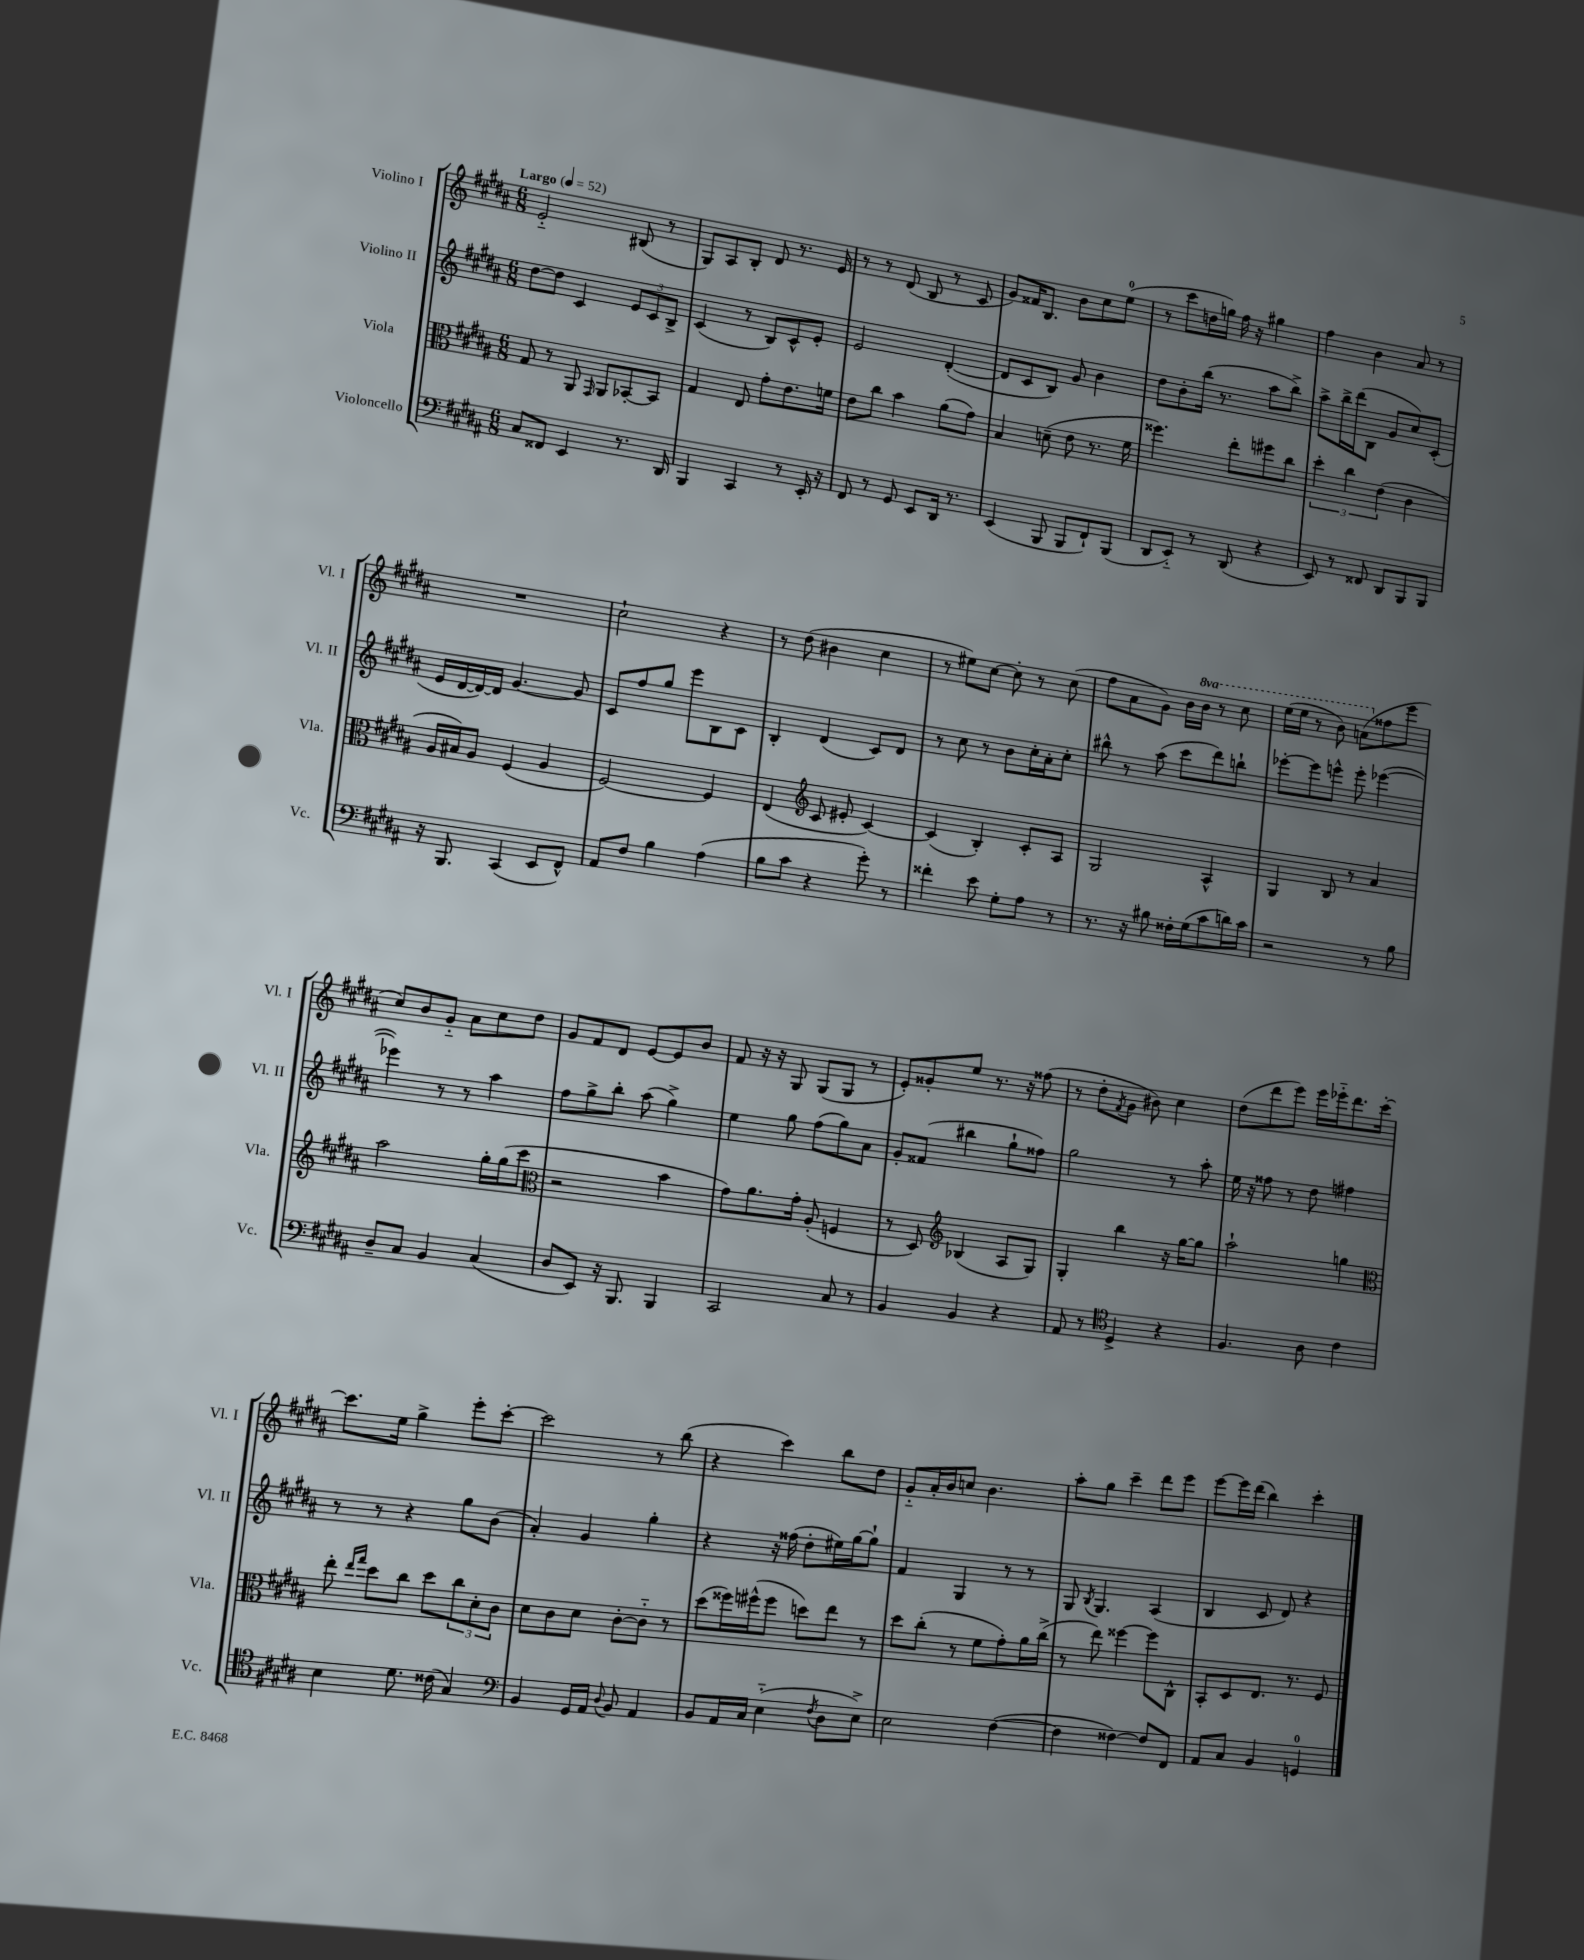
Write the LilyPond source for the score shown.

<<
\new StaffGroup <<
\new Staff = "s0" \with { instrumentName = "Violino I" shortInstrumentName = "Vl. I" } {
    \clef treble \key b \major \numericTimeSignature \time 6/8 \set Staff.ottavationMarkups = #ottavation-simple-ordinals \tempo "Largo" 4 = 52
    e'2-_ bis8( r8 |
    gis8) ais8 b8-. dis'8 r8. e'16 |
    r8 r8 dis'8( b8 r8 cis'8 |
    gis'8) fisis'16 b8. b'8 cis''8 e''8-0( |
    r8 cis'''8 d''16 g''16) fis''16 r16 gis''4 |
    fis''4 b'4 ais'8 r8 |
    R2. |
    cis''2-! r4 |
    r8 dis''8( bis'4 cis''4 |
    r8 eis''8) cis''8~ cis''8-. r8 cis''8( |
    fis''8 ais'8 gis'8) b'16 \ottava #1 b''16 r8 cis'''8 |
    e'''16( e'''16 r8 b''8) a''8( \ottava #0 fisis''8 e'''8 |
    cis''8) b'8 gis'8-_ ais'8 cis''8 dis''8 |
    gis'8 fis'8 dis'8 e'8~ e'8 b'8 |
    fis'8 r16 r16 gis8 gis8( gis8 r8 |
    e'8-.) gisis'8-. e''8 r8. r16 fisis''8( |
    r8 dis''8-. \acciaccatura { fis'8 } gis'8 bis'8) cis''4 |
    dis''8( dis'''8 e'''8) e'''16 ees'''16-_ dis'''8. cis'''16~-. |
    cis'''8. e''16 gis''4-> e'''8-. cis'''8~-. |
    cis'''2 r8 b''8( |
    r4 cis'''4) b''8 dis''8 |
    gis'8-_ ais'16-. b'16 c''8 b'4. |
    ais''8-. gis''8 cis'''4-- dis'''8 e'''8 |
    e'''8~ e'''16 dis'''16( b''4) cis'''4-. \bar "|." |
}
\new Staff = "s1" \with { instrumentName = "Violino II" shortInstrumentName = "Vl. II" } {
    \clef treble \key b \major \numericTimeSignature \time 6/8
    dis''8~ dis''8 cis'4 \tuplet 3/2 { e'8 cis'8 b8-> } |
    cis'4( r8 b8) cis'8-^ e'8-. |
    e'2 dis'4~-.( |
    dis'8 cis'8 b8) gis'8 b'4 |
    dis''8 b'8-. b''16( r8. ais''8 b''8->) |
    ais''8-> b''16-> dis'''16( b8 gis'8 cis''8) cis'8-.( |
    e'16 dis'16~ dis'16~) dis'16 gis'4.~ gis'8 |
    cis'8 fis''8 gis''8 e'''8 b8 cis'8 |
    b4-. dis'4( cis'8) dis'8 |
    r8 cis''8 r8 b'8 cis''16-. ais'16-. cis''8-. |
    bis''8-^ r8 ais''8( cis'''8 dis'''8) b''8-! |
    ees'''8~-. ees'''8 e'''8-^ e'''8-. ees'''4~( |
    ees'''4) r8 r8 ais''4 |
    fis''8 gis''8-> b''8-. ais''8( gis''4->) |
    e''4 gis''8 fis''8( gis''8) ais'8 |
    gis'8-. fisis'8( bis''4 gis''8-! fisis''8) |
    gis''2 r8 ais''8-. |
    e''16 r16 fisis''8 r8 dis''8 fis''4 |
    r8 r8 r4 gis''8 b'8( |
    ais'4-.) gis'4 gis''4-. |
    r4 r16 fisis''16( dis''8-. eis''16) gis''16~ gis''8-! |
    fis'4 gis4 r8 r8 |
    gis8 \acciaccatura { b8 } gis4. ais4( |
    b4 cis'8 dis'8) r4 \bar "|." |
}
\new Staff = "s2" \with { instrumentName = "Viola" shortInstrumentName = "Vla." } {
    \clef alto \key b \major \numericTimeSignature \time 6/8
    gis8 r8 ais,8 \grace { gis,16 } ais,8 bes,8~-. bes,8 |
    gis4 e8 gis'8-. e'8. f'16 |
    e'8 cis''8 b'4 ais'8( gis'8) |
    b4 d'8--( e'8 r8. fis'16 |
    fisis''4.) e''8-. fis''8 cis''8 |
    \tuplet 3/2 { dis''4-. cis''4 e'4( } cis'4 |
    ais16 bis16) ais8 fis4( ais4 |
    fis2~) fis4 |
    e4( \clef treble cis'8 eis'8-. cis'4~) |
    cis'4( b4-.) cis'8-. ais8 |
    gis2 ais4-^ |
    gis4 b8 r8 ais'4 |
    ais''2 gis''16-. gis''16( cis'''8 |
    \clef alto r2 b'4 |
    gis'8) ais'8. gis'16-. ais8-.( f4 |
    r8 dis8) \clef treble bes4( ais8 gis8) |
    gis4-. b''4 r16 gis''16~ gis''8 |
    ais''2-! g''4 |
    \clef alto e''8-. \grace { e''16 gis''16 } dis''8 cis''8 dis''8 \tuplet 3/2 { cis''8 dis'8-. cis'8 } |
    dis'8 cis'8 dis'8 cis'8~-. cis'8-_ r8 |
    dis''8( fisis''16) fis''16-^( fis''8 d''8) e''8 r8 |
    dis''8 cis''8-.( r8 fis'8 gis'8-.) ais'16 cis''16->( |
    r8 e''8) fisis''4~ fisis''8 cis8-^ |
    b,8-. dis8 e8. r8. fis8 \bar "|." |
}
\new Staff = "s3" \with { instrumentName = "Violoncello" shortInstrumentName = "Vc." } {
    \clef bass \key b \major \numericTimeSignature \time 6/8
    cis8 fisis,8 e,4 r8. dis,16 |
    b,,4 cis,4 r8 e,16-. r16 |
    fis,8 r8 gis,8 e,8 dis,16 r8. |
    e,4( b,,8 b,,8 fis,8-!) b,,8( |
    dis,8 e,8-_) r8 dis,8( r4 |
    e,8) r8 fisis,8 dis,8 b,,8 b,,8 |
    r16 b,,8. cis,4( e,8 fis,8-^) |
    ais,8 fis8 b4 ais4( |
    b8 cis'8 r4 gis'8-.) r8 |
    fisis'4-. e'8 gis8-. ais8 r8 |
    r8. r16 bis8 fisis16-. gis16( cis'8 d'16) cis'16 |
    r2 r8 b8 |
    dis8-- cis8 b,4 cis4( |
    dis8 e,8) r16 b,,8. b,,4 |
    cis,2 cis8 r8 |
    b,4 b,4 r4 |
    ais,8 r8 \clef tenor dis4-> r4 |
    fis4. ais8 cis'4 |
    b4 dis'8. cisis'16( gis4) |
    \clef bass b,4 gis,16 ais,16 \appoggiatura { dis8 } b,8 ais,4 |
    b,8 ais,16 cis16 e4-_( \acciaccatura { fis8 } dis8 e8->) |
    e2 fis4~( |
    fis4 fisis4~) fisis8 fis,8 |
    ais,8 cis8 b,4 g,4-0 \bar "|." |
}
>>
>>
\layout { \context { \Score \remove "Bar_number_engraver" } }
